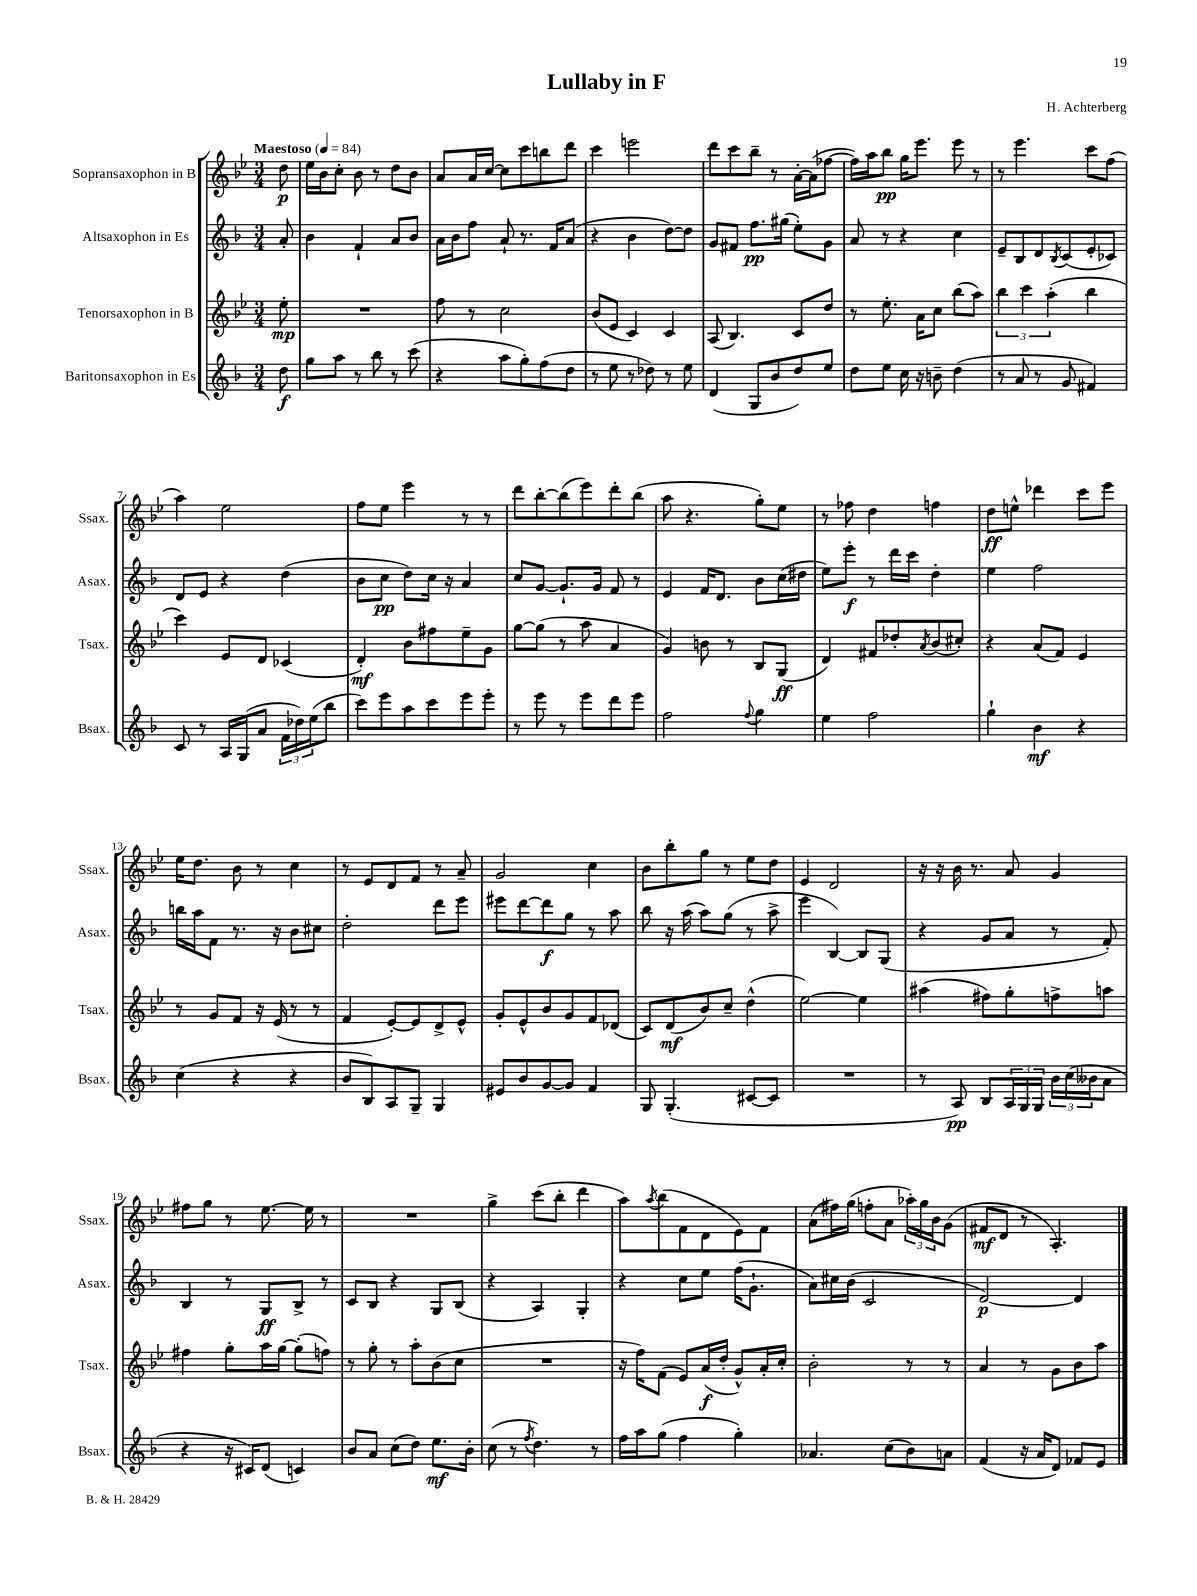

**kern	**kern	**kern	**kern
*staff4	*staff3	*staff2	*staff1
*clefG2	*clefG2	*clefG2	*clefG2
*k[b-]	*k[b-e-]	*k[b-]	*k[b-e-]
*M3/4	*M3/4	*M3/4	*M3/4
*MM84	*MM84	*MM84	*MM84
8dd	8ee-'	8a'	8dd
=	=	=	=
8gg	2.r	4b-	16ee-
.	.	.	16b-
8aa	.	.	8cc'
8r	.	4f`	8b-
8bb-	.	.	8r
8r	.	8a	8dd
(8ccc	.	8b-	8b-
=	=	=	=
4r	8ff	16a	8a
.	.	16b-	.
.	8r	8ff	16a
.	.	.	[16cc
8aa	2cc	8a`	8cc]
8gg')	.	8.r	8ccc
(8ff	.	.	8bb
.	.	16f	.
8dd	.	(8a	8ddd
=	=	=	=
8r	(8b-	4r	4ccc
8ee	8e-	.	.
8r	4c)	4b-	2eee
8dd-)	.	.	.
8r	4c	[8dd)	.
8ee	.	8dd]	.
=	=	=	=
(4d	(8A	8g	8ddd
.	4.B-)	8f#	8ccc
8G	.	8.ff	8bb-~
8b-	.	.	8r
.	.	(16gg#	.
8dd)	8c	8ee')	[16a'
.	.	.	(16a]
8ee	8dd	8g	[8ff-
=	=	=	=
8dd	8r	8a	16ff-])
.	.	.	16aa
8ee	8.ee-'	8r	8bb-
16cc	.	4r	16gg
16r	16a	.	8.eee-
8b~	8cc	.	.
(4dd	(8bb-	4cc	8eee-
.	8aa)	.	8r
=	=	=	=
8r	6bb-	8e~	8r
8a	.	8B-	4.eee-
.	6ccc	.	.
8r	.	8d	.
.	(6aa'	.	.
.	.	8qB-	.
8g	.	(8c	.
4f#)	4bb-	8e'	8ccc
.	.	8c-)	(8ff
=	=	=	=
8c	4ccc)	8d	4aa)
8r	.	8e	.
16A	8e-	4r	2ee-
(16G	.	.	.
8a	8d	.	.
24f	(4c-	(4dd	.
24dd-)	.	.	.
(24ee	.	.	.
8bb-	.	.	.
=	=	=	=
8ccc)	4d')	8b-	8ff
8eee	.	8cc	8ee-
8aa	8b-	8dd)	4eee-
8ccc	8ff#	16cc	.
.	.	16r	.
8eee	8ee-~	4a	8r
8eee'	8g	.	8r
=	=	=	=
8r	[8gg	8cc	8ddd
8eee	(8gg]	[8g	[8bb-'
8r	8r	8.g`]	(8bb-]
8eee	8aa	.	8eee-)
.	.	16g	.
8ddd	4a	8f	8ddd'
8eee	.	8r	(8bb-
=	=	=	=
2ff	4g)	4e	8aa
.	.	.	4.r
.	8b	16f	.
.	.	8.d	.
.	8r	.	.
8qqff	.	.	.
4gg	8B-	8b-	8gg')
.	(8G	(16cc	8ee-
.	.	16dd#	.
=	=	=	=
4ee	4d)	8ee)	8r
.	.	8eee'	8ff-
2ff	8f#	8r	4dd
.	8dd-'	16ddd	.
.	.	16ccc	.
.	8qa	.	.
.	(8b-	4dd'	4ff
.	8cc#')	.	.
=	=	=	=
4gg`	4r	4ee	8dd
.	.	.	8ee^^
4b-	(8a	2ff	4ddd-
.	8f)	.	.
4r	4e-	.	8ccc
.	.	.	8eee-
=	=	=	=
(4cc	8r	16bb	16ee-
.	.	16aa	8.dd
.	8g	8f	.
4r	8f	8.r	8b-
.	16r	.	8r
.	(16e-	16r	.
4r	8r	8b-	4cc
.	8r	8cc#	.
=	=	=	=
8b-	4f	2dd'	8r
8B-)	.	.	8e-
8A	[8e-')	.	8d
8G~	8e-]	.	8f
4G	8d^	8ddd	8r
.	8e-^^	8eee	8a~
=	=	=	=
8e#	8g'	8eee#	2g
8b-	8e-^^	[8ddd	.
[8g	8b-	8ddd]	.
8g]	8g	8gg	.
4f	8f	8r	4cc
.	(8d-	8aa	.
=	=	=	=
8G	8c)	8bb-	8b-
(4.G'	(8d	16r	8bb-'
.	.	(16aa	.
.	8b-)	8aa)	8gg
.	8cc~	(8gg	8r
[8c#	(4dd^^	8r	8ee-
8c#]	.	8aa^	8dd
=	=	=	=
2.r	[2ee-)	4eee	4e-
.	.	[4B-)	2d
.	4ee-]	8B-]	.
.	.	(8G	.
=	=	=	=
8r	(4aa#	4r	16r
.	.	.	16r
8A)	.	.	16b-
.	.	.	8.r
8B-	8ff#)	8g	.
24A	8gg'	8a	8a
24G	.	.	.
24G	.	.	.
24b-	8ff^	8r	4g
(24cc	.	.	.
24b--	.	.	.
8a	8aa	8f')	.
=	=	=	=
4r	4ff#	4B-	8ff#
.	.	.	8gg
16r	8gg'	8r	8r
16c#)	.	.	.
(8d	16aa	8G	[8.ee-
.	[16gg	.	.
4c)	(8gg']	8B-^	.
.	.	.	16ee-]
.	8ff)	8r	8r
=	=	=	=
8b-	8r	8c	2.r
8a	8gg'	8B-	.
(8cc	8r	4r	.
8dd)	8aa'	.	.
8.ee	(8b-	8G	.
.	8cc	(8B-	.
16b-'	.	.	.
=	=	=	=
(8cc	2.r	4r	4gg^
8r	.	.	.
8qff	.	.	.
4.dd)	.	4A)	(8ccc
.	.	.	8bb-'
.	.	4G'	4ddd
8r	.	.	.
=	=	=	=
16ff	16r	4r	8aa)
16aa	16ff)	.	.
.	.	.	8qaa
(8gg	(8f	.	(8bb-
4ff	8e-)	8cc	8f
.	(16a	8ee	8d
.	16dd'	.	.
4gg')	8g^^)	(16ff	8e-)
.	.	8.g`	.
.	16a'	.	8f
.	16cc'	.	.
=	=	=	=
4.a-	2b-'	8a)	(8a
.	.	16cc#	16ff#)
.	.	(16b-	(16gg
.	.	2c	8ff'
(8cc	.	.	8a
8b-)	8r	.	24aa-')
.	.	.	24gg
.	.	.	24b-
8a	8r	.	(8g
=	=	=	=
(4f	4a	[2d)	8f#
.	.	.	8d
16r	8r	.	8r
16a	.	.	.
8d)	8g	.	4.A')
8f-	8b-	4d]	.
8e	8aa	.	.
==	==	==	==
*-	*-	*-	*-
